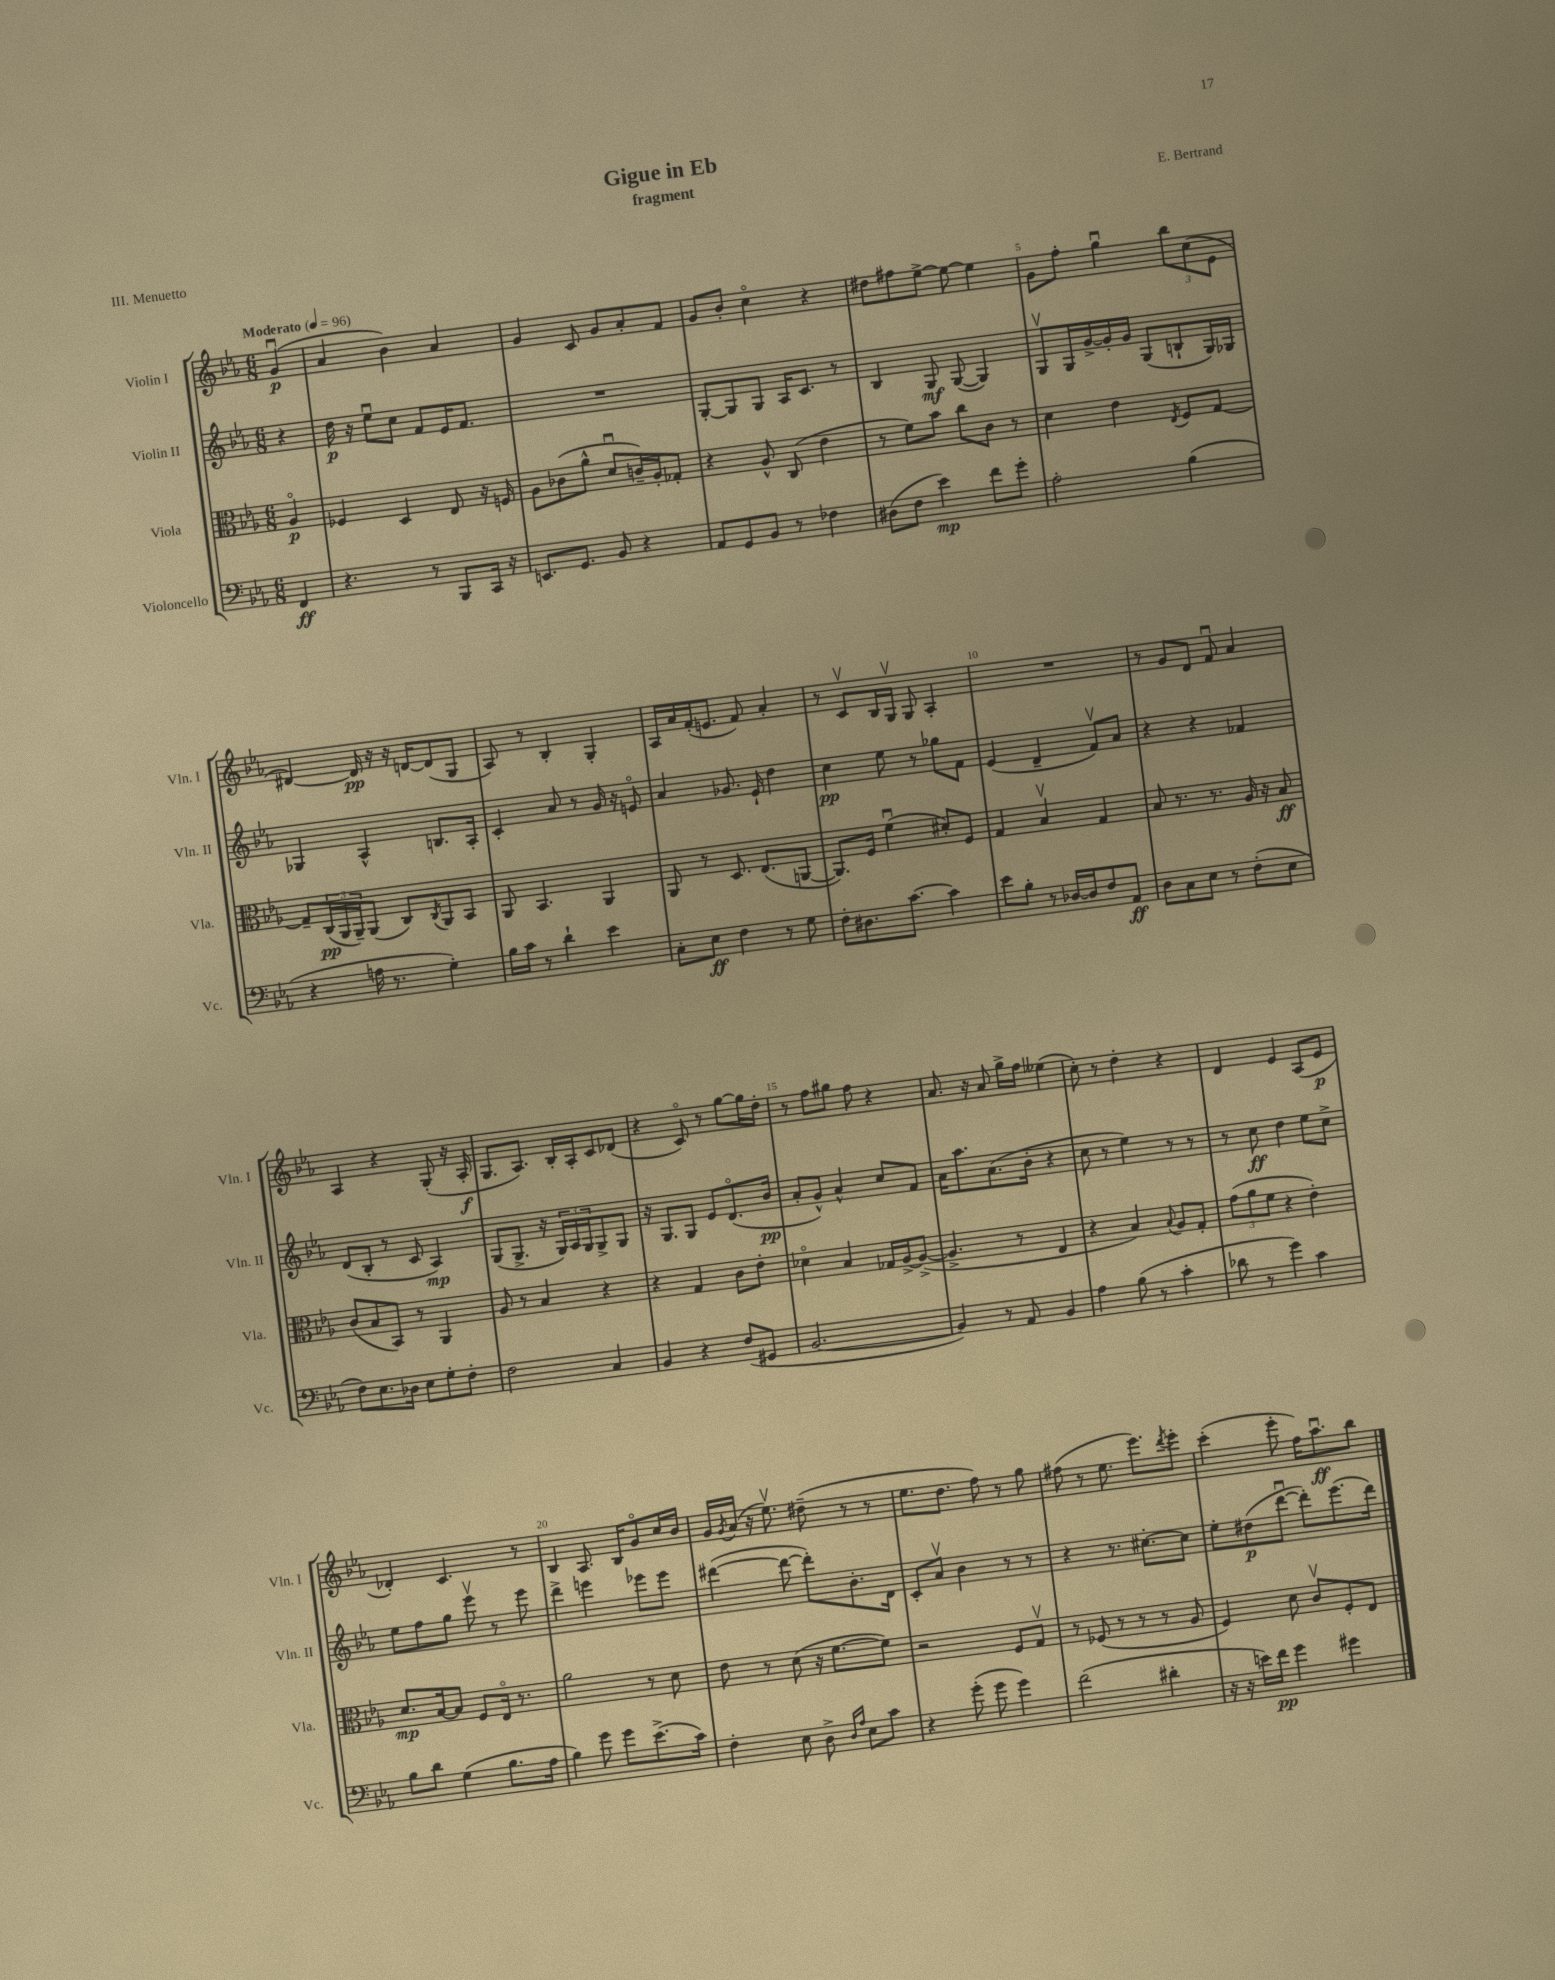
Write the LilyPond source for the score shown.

\header { title = "Gigue in Eb" composer = "E. Bertrand" subtitle = "fragment" piece = "III. Menuetto" }
<<
\new StaffGroup <<
\new Staff = "s0" \with { instrumentName = "Violin I" shortInstrumentName = "Vln. I" } {
    \clef treble \key ees \major \numericTimeSignature \time 6/8 \partial 4 \tempo "Moderato" 4 = 96
    g'4\downbow\p( |
    aes'4 bes'4) aes'4 |
    g'4 c'8 g'8 aes'8-. f'8 |
    g'8 bes'8-. c''4\flageolet r4 |
    dis''8 fis''8 ees''8~-> ees''8~ ees''4 |
    g'8 f''8-. g''4\downbow \tuplet 3/2 { bes''8 c''8( ees'8 } |
    dis'4~) dis'16\pp r16 r16 d'16~ d'8( g8 |
    aes8) r8 bes4-. g4-. |
    aes16 aes'16 f'16-.( e'8. f'8) aes'4-. |
    r8 c'8\upbow bes16 g16\upbow g8 aes4-. |
    R2. |
    r8 g'8 d'8 f'8\downbow aes'4 |
    aes4 r4 g8-.( r16 aes16-.\f |
    g8. aes8.) bes16-. aes16-. c'8 des'8( |
    r4 c'8\flageolet) r8 g''8~ g''16 d''16-. |
    r8 f''8 gis''8 f''8 r4 |
    aes'8. r16 aes'8 g''16-> f''16 eeses''4( |
    c''8-.) r8 d''4-. r4 |
    d'4 ees'4 aes8( ees'8\p |
    des'4-.) c'4. r8 |
    bes4 aes8. bes16 g'8\flageolet c''16 bes'16 |
    g'16 \acciaccatura { g'8 } aes'16( r16 ees''8.\upbow) dis''8--( r8 r8 |
    ees''8. d''8. f''8) r8 g''8 |
    fis''8( r8 ees''8. ees'''8.) \acciaccatura { d'''8 } ees'''8-. |
    c'''4-.( ees'''8-. f''16) aes''8.\downbow\ff bes''8 \bar "|." |
}
\new Staff = "s1" \with { instrumentName = "Violin II" shortInstrumentName = "Vln. II" } {
    \clef treble \key ees \major \numericTimeSignature \time 6/8 \partial 4
    r4 |
    d''16\p r16 ees''8\downbow c''8 f'8 ees'16 f'8. |
    R2. |
    g8~-. g8 g8 aes16 c'8. r8 |
    bes4 g8\mf g8~( g4) |
    g8\upbow g16 g'16~-> g'16-. g'16 g8( b8-! g16) ges16 |
    ges4 aes4-^ b8. aes16-. |
    c'4-. aes'8 r8 g'16 r16 e'8\flageolet |
    aes'4 ges'8. ees'16-! d''4 |
    c''4\pp ees''8 r8 ges''8 f'8 |
    ees'4( d'4-- f'8\upbow) aes'8 |
    r4 r4 fes'4 |
    d'8( bes8-. r8 c'8 aes4\mp) |
    g8( g8.-> r16 \tuplet 3/2 { g16) aes16 g16 } g8-> g8 |
    r16 g8. g8 ees'8 d'8.\flageolet( bes'16\pp |
    aes'8-. g'8-^) aes'4-^ c''8 f'8 |
    aes'16 aes''8. aes'8.( bes'16-. r4 |
    c''8 r8 ees''4) r8 r8 |
    r8 c''8\ff d''4 ees''8 c''8-> |
    ees''8 f''8 g''8 ees'''8\upbow r8 ees'''8 |
    d'''4-> e'''4 ees'''8 ees'''8 |
    dis'''4~( dis'''8~ dis'''8-.) bes'8.-. d'16 |
    c'8-. aes'8\upbow bes'4 r8 r8 |
    r4 r8. cis''8.~-. cis''8 |
    ees''8-. dis''8\p( d'''8~\downbow d'''8-.) ees'''8.( d'''16) \bar "|." |
}
\new Staff = "s2" \with { instrumentName = "Viola" shortInstrumentName = "Vla." } {
    \clef alto \key ees \major \numericTimeSignature \time 6/8 \partial 4
    aes4\flageolet\p |
    fes4 d4 ees8 r16 f16 |
    aes8 ces'8( aes'8-^ d'8\downbow c'16--) aes16-. ges8-. |
    r4 aes8-^ c8( ees'4 |
    r8 f'8) bes'8 c''8 c'8 r8 |
    d'4 ees'4 \acciaccatura { ees8 } f8 g8~ |
    g8-- \tuplet 3/2 { c16\pp( aes,16 aes,16--) } aes,8( c8) \acciaccatura { c8 } aes,8 bes,8 |
    aes,8 bes,4. aes,4 |
    aes,8 r8 d8. ees8.( a,8~ |
    a,8.) f16 f'4\downbow( dis'8-.) f8 |
    g4 bes4\upbow g4 |
    bes8 r8. r8. aes16 r16 bes8\ff |
    c'8( bes8 bes,8) r8 aes,4 |
    aes8 r8 bes4 r4 |
    r4 g4 c'8 ees'8-. |
    des'4\flageolet bes4 ges16 aes16~-> aes8~->( |
    aes4.-> r8 ees4 |
    r4 bes4) \appoggiatura { bes8 } aes8 g8-. |
    \tuplet 3/2 { g'8( aes'8 f'8 } r4 ees'4-.) |
    d'8.\mp bes16~ bes8 f8 ees16\flageolet r8. |
    aes'2 r8 d'8 |
    ees'8 r8 d'8( r16 f'8.~ f'8) |
    r2 f8 g8\upbow |
    r8 fes8( r8 r8 r8 aes8 |
    f4) d'8 c'8\upbow f8-. ees8 \bar "|." |
}
\new Staff = "s3" \with { instrumentName = "Violoncello" shortInstrumentName = "Vc." } {
    \clef bass \key ees \major \numericTimeSignature \time 6/8 \partial 4
    f,4\ff |
    r4. r8 bes,,8 c,16 r16 |
    e,8. g,8. bes,8 r4 |
    aes,8 g,8 bes,8 r8 fes4 |
    dis8( f8 ees'4\mp) f'8 g'8-. |
    aes2-. bes4( |
    r4 a16 r8. g4-.) |
    bes16 c'16 r8 d'4-! ees'4 |
    c8-. ees8\ff f4 r8 g8 |
    f8-. dis8. c'8.~ c'4 |
    ees'8 bes8-. r8 des16~ des16 f8 aes,8\ff |
    d8 c8 ees8 r8 f8-.( ees8 |
    f8) ees8. des16 ees8 g8-. f8-. |
    f2 c4 |
    bes,4 r4 f8( gis,8 |
    bes,2.~ |
    bes,4) r8 aes,8 bes,4 |
    aes4 bes8( r8 c'4-. |
    des'8 r8 g'4) c'4 |
    bes8 d'8 g4( bes8. aes16 |
    bes4) g'8 g'8 ees'8.->( c'16) |
    f4-. ees8 d8-> \grace { d16 aes16 } ees8 c'8 |
    r4 g'8-.( g'8 g'4) |
    f'2( dis'4-. |
    r16 r16 e'16) f'16\pp g'4 gis'4 \bar "|." |
}
>>
>>
\layout { \context { \Score \override BarNumber.break-visibility = ##(#f #t #t) barNumberVisibility = #(every-nth-bar-number-visible 5) } }
